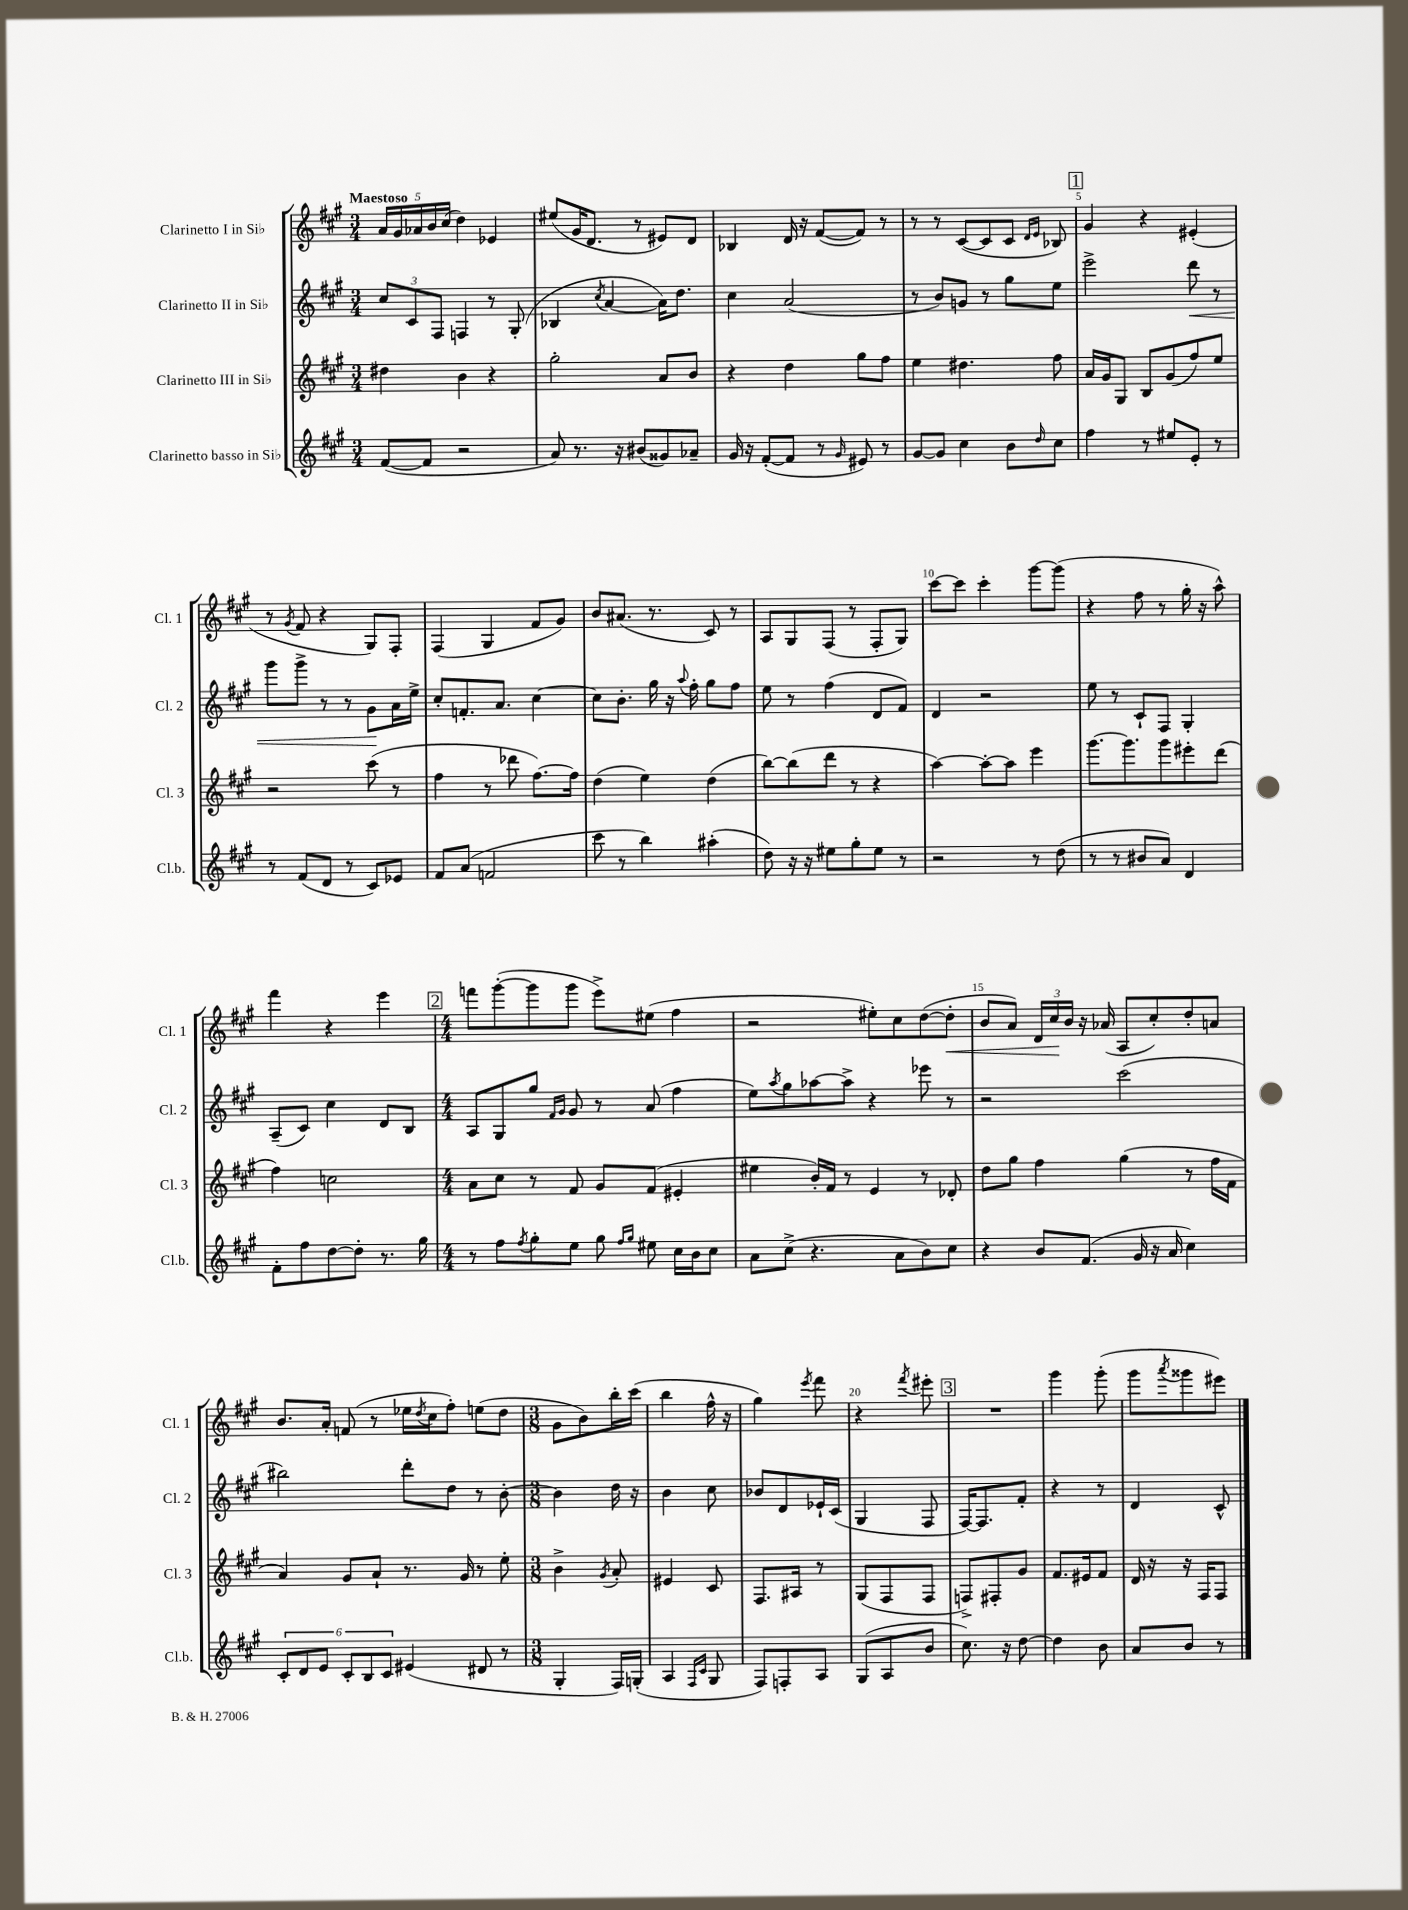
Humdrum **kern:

**kern	**kern	**kern	**kern
*staff4	*staff3	*staff2	*staff1
*clefG2	*clefG2	*clefG2	*clefG2
*k[f#c#g#]	*k[f#c#g#]	*k[f#c#g#]	*k[f#c#g#]
*M3/4	*M3/4	*M3/4	*M3/4
([8f#	4dd#	12cc#	20a
.	.	.	20g#
.	.	12c#	.
.	.	.	20a-
8f#]	.	.	.
.	.	.	20b
.	.	12F#	.
.	.	.	(20cc#
2r	4b	4F	4dd)
.	4r	8r	4e-
.	.	(8G#'	.
=	=	=	=
8a)	2gg#'	4B-	(8ee#
8.r	.	.	16g#
.	.	.	8.d
.	.	8qcc#	.
.	.	[4a	.
16r	.	.	.
(8b#	.	.	8r
8g##)	8a	16a])	8e#)
.	.	8.dd	.
8a-~	8b	.	8d
=	=	=	=
16g#	4r	4cc#	4B-
16r	.	.	.
([8f#'	.	.	.
8f#]	4dd	(2a	16d
.	.	.	16r
8r	.	.	([8f#
16qqg#	.	.	.
8e#)	8gg#	.	8f#])
8r	8ff#	.	8r
=	=	=	=
[8g#	4ee	8r	8r
8g#]	.	8b)	8r
4cc#	4.dd#	8g	([8c#
.	.	8r	8c#]
8b	.	8gg#	8c#
.	.	.	16qqd
16qqdd	.	.	16qqe
8cc#	8ff#	8ee	8B-)
=	=	=	=
4ff#	16a	2eee^	4g#
.	16g#	.	.
.	8G#	.	.
8r	8B	.	4r
8ee#	(8g#	.	.
8e'	8ff#)	8ddd	(4e#'
8r	8ee	8r	.
=	=	=	=
8r	2r	8ggg#	8r
.	.	.	8qg#
(8f#	.	8ggg#^	8f#
8d	.	8r	4r
8r	.	8r	.
8c#)	(8ccc#	8g#	8G#)
8e-	8r	16a	8F#'
.	.	16ee^	.
=	=	=	=
8f#	4ff#	8cc#'	(4F#
(8a	.	8.f'	.
2f	8r	.	4G#
.	.	8.a	.
.	8ddd-	.	.
.	[8.ff#)	[4cc#	8f#
.	.	.	8g#)
.	16ff#]	.	.
=	=	=	=
8ccc#	(4dd	8cc#]	8b
8r	.	8.b'	(8.a#
4bb)	4ee)	.	.
.	.	16gg#	8.r
.	.	16r	.
.	.	8qqaa	.
.	.	16ff#'	.
(4aa#'	(4dd	8gg#	8c#)
.	.	8ff#	8r
=	=	=	=
8dd)	[8bb)	8ee	8A
16r	(8bb]	8r	8G#
16r	.	.	.
8ee#	8ddd	(4ff#	(8F#
8gg#'	8r	.	8r
8ee#	4r	8d	8F#'
8r	.	8f#)	8G#)
=	=	=	=
2r	[4aa)	4d	[8ccc#
.	.	.	8ccc#]
.	8aa'_	2r	4ccc#'
.	8aa]	.	.
8r	4eee	.	[8ggg#
(8dd	.	.	(8ggg#]
=	=	=	=
8r	[8.ggg#	8ee	4r
8r	.	8r	.
.	8.ggg#]	.	.
8b#	.	8c#`	8ff#
8a)	8ggg#	8F#	8r
4d	8eee#'	4G#'	16gg#'
.	.	.	16r
.	(8ddd	.	8aa^^)
=	=	=	=
8f#'	4ff#)	(8A~	4fff#
8ff#	.	8c#)	.
[8dd	2cc	4cc#	4r
8dd']	.	.	.
8.r	.	8d	4eee
.	.	8B	.
16gg#	.	.	.
=	=	=	=
*M4/4	*M4/4	*M4/4	*M4/4
8r	8a	8A	8fff
8ff#	8cc#	8G#	([8ggg#'
8qff#	.	.	.
8gg#'	8r	8gg#	8ggg#]
.	.	16qqf#	.
.	.	16qqg#	.
8ee	8f#	8g#	8ggg#
8gg#	8g#	8r	8eee^)
16qqff#	.	.	.
16qqgg#	.	.	.
8ee#	(8f#	(8a	(8ee#
16cc#	4e#'	4ff#	4ff#
16b	.	.	.
8cc#	.	.	.
=	=	=	=
8a	4ee#	8ee)	2r
.	.	8qaa	.
(8cc#^	.	8gg#	.
4.r	16b')	[8aa-	.
.	16f#	.	.
.	8r	8aa-^]	.
.	4e	4r	8ee#')
8a	.	.	8cc#
8b)	8r	8eee-	([8dd
8cc#	8d-'	8r	8dd']
=	=	=	=
4r	8dd	2r	8b
.	8gg#	.	8a)
8b	4ff#	.	24d
.	.	.	24cc#
.	.	.	24b
(8.f#	.	.	16r
.	.	.	(16a-
.	(4gg#	(2ccc#	8A
16g#	.	.	.
16r	.	.	8cc#')
16a	.	.	.
4cc#)	8r	.	8dd'
.	16ff#	.	8a
.	16f#	.	.
=	=	=	=
12c#'	4a)	2bb#)	8.b
12d	.	.	.
12e	.	.	.
.	.	.	16a'
12c#'	8g#	.	(8f
12B	.	.	.
.	8a`	.	8r
12c#	.	.	.
(4e#	8.r	8ddd'	16ee-
.	.	.	8qdd
.	.	.	16cc#
.	.	8dd	8ff#')
.	16g#	.	.
8d#	8r	8r	(8ee
8r	8ee'	[8b'	8dd
=	=	=	=
*M3/8	*M3/8	*M3/8	*M3/8
4G#'	4b^	4b]	8g#
.	.	.	8b)
.	8qg#	.	.
16F#)	8a'	16dd	16bb'
(16G'	.	16r	(16ccc#
=	=	=	=
4A	4e#	4b	4bb
16qqF#	.	.	.
16qqc#	.	.	.
8G#	8c#	8cc#	16ff#^^
.	.	.	16r
=	=	=	=
8F#)	8.F#	8b-	4gg#)
8F'	.	8d	.
.	16A#	.	.
.	.	.	8qeee
8A	8r	16e-`	8fff#
.	.	(16c#	.
=	=	=	=
(8G#	(8G#	4G#	4r
8A	8F#	.	.
.	.	.	8qfff#
8b	8F#	8F#	8eee#'
=	=	=	=
8.cc#)	8F^)	[16F#)	4.r
.	.	8.F#]	.
.	8F#'	.	.
16r	.	.	.
[8dd	8g#	8f#'	.
=	=	=	=
4dd]	8.f#	4r	4ggg#
.	16e#	.	.
8b	8f#	8r	(8ggg#'
=	=	=	=
8a	16d	4d	8ggg#
.	16r	.	.
.	.	.	8qaaa
8b	16r	.	8ggg##
.	16F#	.	.
8r	8F#	8c#^^	8eee#)
==	==	==	==
*-	*-	*-	*-
